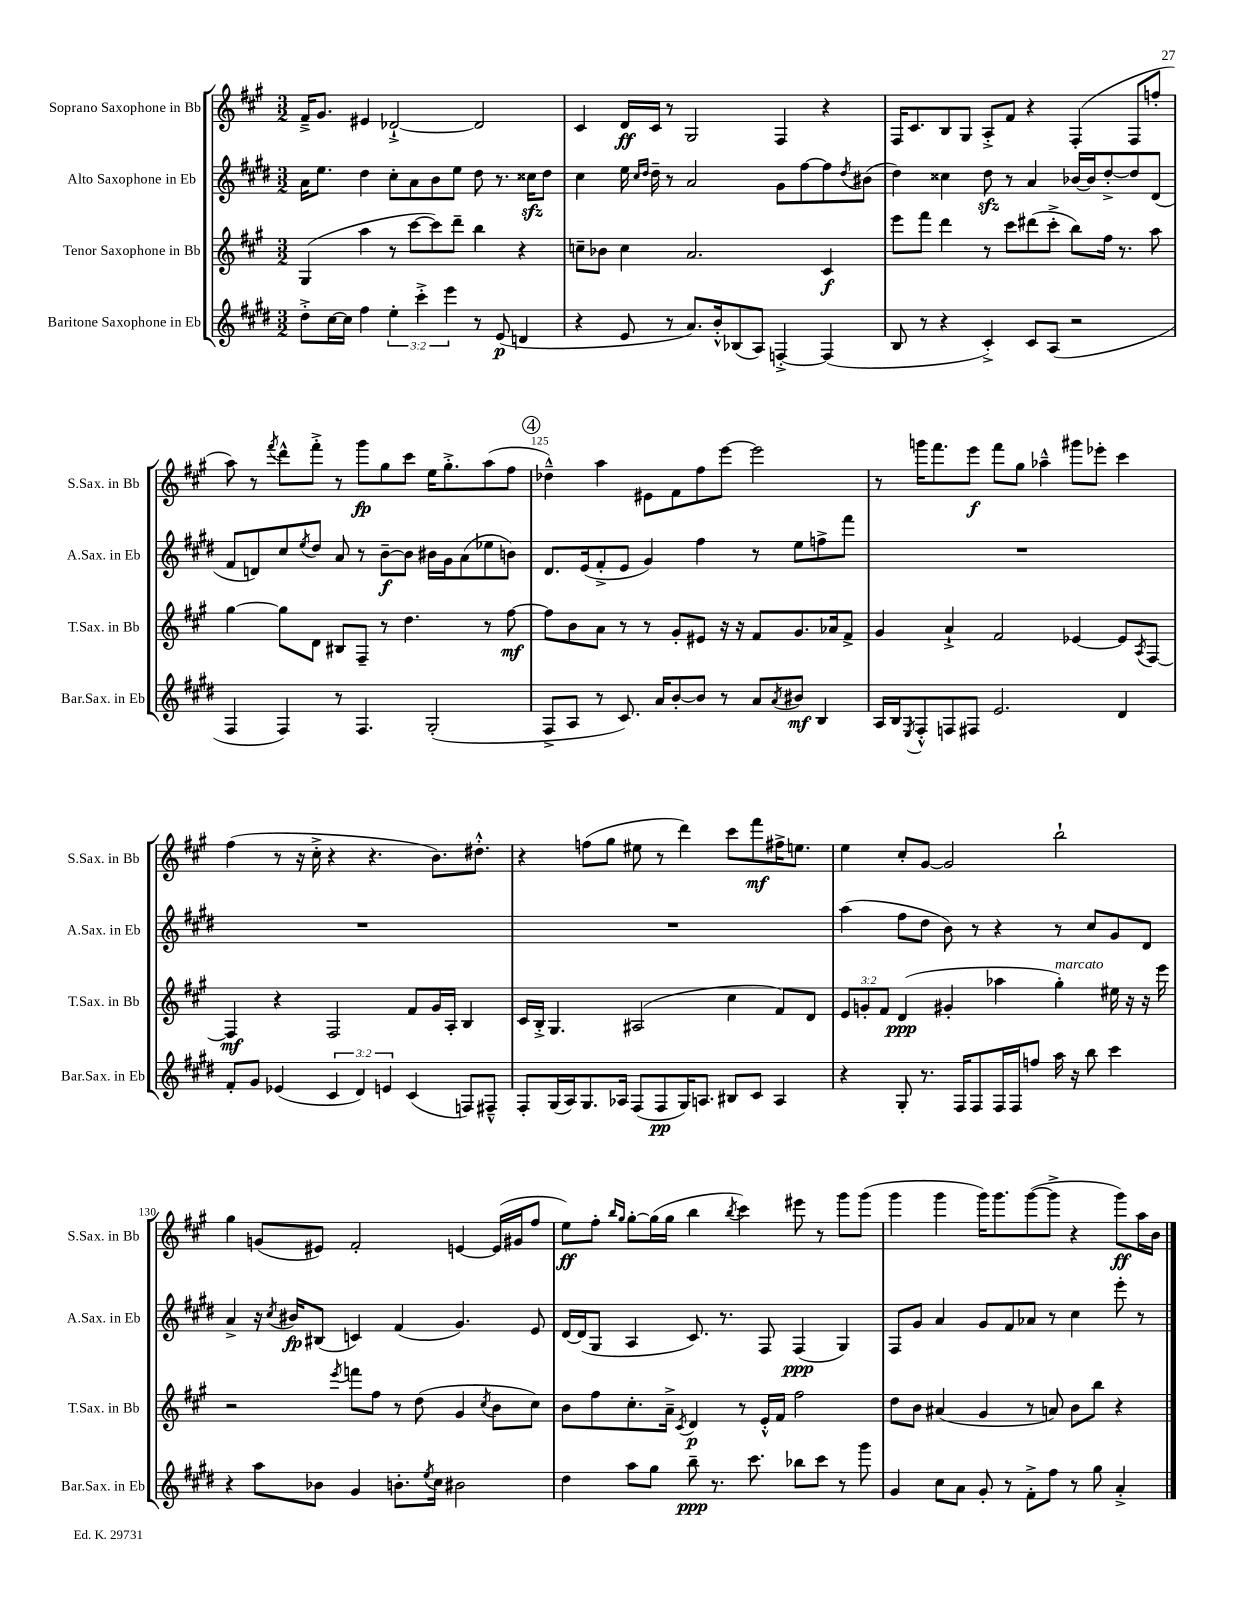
<<
\new StaffGroup <<
\new Staff = "s0" \with { instrumentName = "Soprano Saxophone in Bb" shortInstrumentName = "S.Sax. in Bb" } {
    \clef treble \key a \major \numericTimeSignature \time 3/2
    fis'16---> gis'8. eis'4 des'2~-!-> des'2 |
    cis'4 d'16\ff cis'16 r8 gis2 fis4 r4 |
    fis16 cis'8. b8 gis8 a8-.-> fis'8 r4 fis4-.( fis8 f''8-. |
    a''8) r8 \acciaccatura { fis'''8 } d'''8-^ fis'''8-.-> r8 gis'''8\fp gis''8 cis'''8 e''16 gis''8.-.-> a''8( fis''8 |
    \mark \markup { \circle "4" } des''4---^) a''4 eis'8 fis'8 fis''8 e'''8~ e'''2 |
    r8 g'''16 fis'''8. e'''8\f fis'''8 gis''8 aes''4---^ gis'''8 ees'''8-. cis'''4 |
    fis''4( r8 r16 cis''16-.-> r4 r4. b'8.) dis''8.-.-^ |
    r4 f''8( gis''8 eis''8 r8 d'''4) cis'''8 fis'''8\mf fis''16-> e''8. |
    e''4 cis''8-. gis'8~ gis'2 b''2-! |
    gis''4 g'8( eis'8) fis'2-. e'4~ e'16( gis'16 fis''8 |
    e''8\ff) fis''8-. \grace { b''16 gis''16 } gis''8~-. gis''16( gis''16 b''4 \acciaccatura { b''8 } cis'''4) eis'''8 r8 gis'''8 gis'''8( |
    gis'''4 gis'''4 gis'''16) gis'''8. gis'''8~( gis'''8-> r4 gis'''8\ff) a''16 b'16 \bar "|." |
}
\new Staff = "s1" \with { instrumentName = "Alto Saxophone in Eb" shortInstrumentName = "A.Sax. in Eb" } {
    \clef treble \key e \major \numericTimeSignature \time 3/2
    a'16 e''8. dis''4 cis''8-. a'8 b'8 e''8 dis''8 r8. cisis''16\sfz dis''8 |
    cis''4 e''16 \grace { cis''16 dis''16 } dis''16-- r8 a'2 gis'8 fis''8~ fis''8 \acciaccatura { dis''8 } bis'8( |
    dis''4) cisis''4 dis''8\sfz r8 a'4 bes'16~ bes'16 dis''8~-.-> dis''8 dis'8( |
    fis'8 d'8) cis''8 \acciaccatura { e''8 } dis''8 a'8 r8 b'8~--\f b'8 bis'16 gis'16 a'8( ees''8 b'8) |
    \mark \markup { \circle "4" } dis'8. e'16( fis'8-.-> e'8 gis'4) fis''4 r8 e''8 f''8-> fis'''8 |
    R1. |
    R1. |
    R1. |
    a''4( fis''8 dis''8 b'8) r8 r4 r8 cis''8 gis'8 dis'8 |
    a'4-> r16 \acciaccatura { cis''8 } bis'16\fp bis8( c'4) fis'4( gis'4.) e'8 |
    dis'16~ dis'16( gis8 a4 cis'8.) r8. fis8 fis4\ppp( gis4) |
    fis8 gis'8 a'4 gis'8 fis'8 aes'8 r8 cis''4 e'''8-. r8 \bar "|." |
}
\new Staff = "s2" \with { instrumentName = "Tenor Saxophone in Bb" shortInstrumentName = "T.Sax. in Bb" } {
    \clef treble \key a \major \numericTimeSignature \time 3/2 \override Staff.TupletNumber.text = #tuplet-number::calc-fraction-text
    gis4( a''4 r8 cis'''8~ cis'''8) d'''8-- b''4 r4 |
    c''8-- bes'8 c''4 a'2. cis'4\f |
    e'''8 fis'''8 d'''4 r8 cis'''8 dis'''8( cis'''8-.-> b''8) fis''16 r8. a''8 |
    gis''4~ gis''8 d'8 bis8 fis8-- r8 d''4. r8 fis''8~\mf |
    \mark \markup { \circle "4" } fis''8 b'8 a'8 r8 r8 gis'8-. eis'8 r16 r16 fis'8 gis'8. aes'16 fis'8-> |
    gis'4 a'4-!-> fis'2 ees'4~ ees'8 \acciaccatura { a8 } fis8~ |
    fis4\mf r4 fis2 fis'8 gis'16 a16-. b4 |
    cis'16 b16-.-> gis4. ais2( cis''4 fis'8) d'8 |
    \tuplet 3/2 { e'8 g'8-. fis'8 } d'4\ppp( gis'4-. aes''4 gis''4-.^\markup { \italic "marcato" }) eis''16 r16 r16 e'''16 |
    r2 \acciaccatura { e'''8 } f'''8 fis''8 r8 d''8( gis'4 \acciaccatura { cis''8 } b'8 cis''8) |
    b'8 fis''8 cis''8.-. a'16---> \acciaccatura { cis'8 } d'4\p r8 e'16-.-^ fis'16 fis''2 |
    d''8 b'8 ais'4( gis'4 r8 a'8) b'8 b''8 r4 \bar "|." |
}
\new Staff = "s3" \with { instrumentName = "Baritone Saxophone in Eb" shortInstrumentName = "Bar.Sax. in Eb" } {
    \clef treble \key e \major \numericTimeSignature \time 3/2 \override Staff.TupletNumber.text = #tuplet-number::calc-fraction-text
    dis''8-.-> cis''16~ cis''16 fis''4 \tuplet 3/2 { e''4-. cis'''4-.-> e'''4 } r8 e'8\p( d'4 |
    r4 e'8 r8 a'8.) b'16-.-^ bes8( a8) f4~-.-> f4( |
    b8 r8 r4 cis'4-.->) cis'8 a8( r2 |
    fis4 fis4) r8 fis4. gis2-.( |
    \mark \markup { \circle "4" } fis8-> a8 r8 cis'8.) a'16 b'8~-. b'8 r8 a'8 \acciaccatura { a'8 } bis'8\mf b4 |
    a16 b16 \acciaccatura { e8 } fis8-.-^ f8 fis8 e'2. dis'4 |
    fis'8-. gis'8 ees'4( \tuplet 3/2 { cis'4 dis'4) e'4 } cis'4( f8) fis8---^ |
    fis8-. gis16( a16) gis8. aes16 fis8( fis8\pp gis16) a8. bis8 cis'8 a4 |
    r4 gis8-. r8. fis16 fis8 fis16 fis16 f''8 a''16 r16 b''8 cis'''4 |
    r4 a''8 bes'8 gis'4 b'8.-. \acciaccatura { e''8 } cis''16 bis'2 |
    dis''4 a''8 gis''8 b''8--\ppp r8. cis'''8. bes''8 cis'''8 r8 gis'''8 |
    gis'4 cis''8 a'8 gis'8-. r8 fis'8-.-> fis''8 r8 gis''8 a'4-.-> \bar "|." |
}
>>
>>
\layout { \context { \Score currentBarNumber = #121 \override BarNumber.break-visibility = ##(#f #t #t) barNumberVisibility = #(every-nth-bar-number-visible 5) } }
